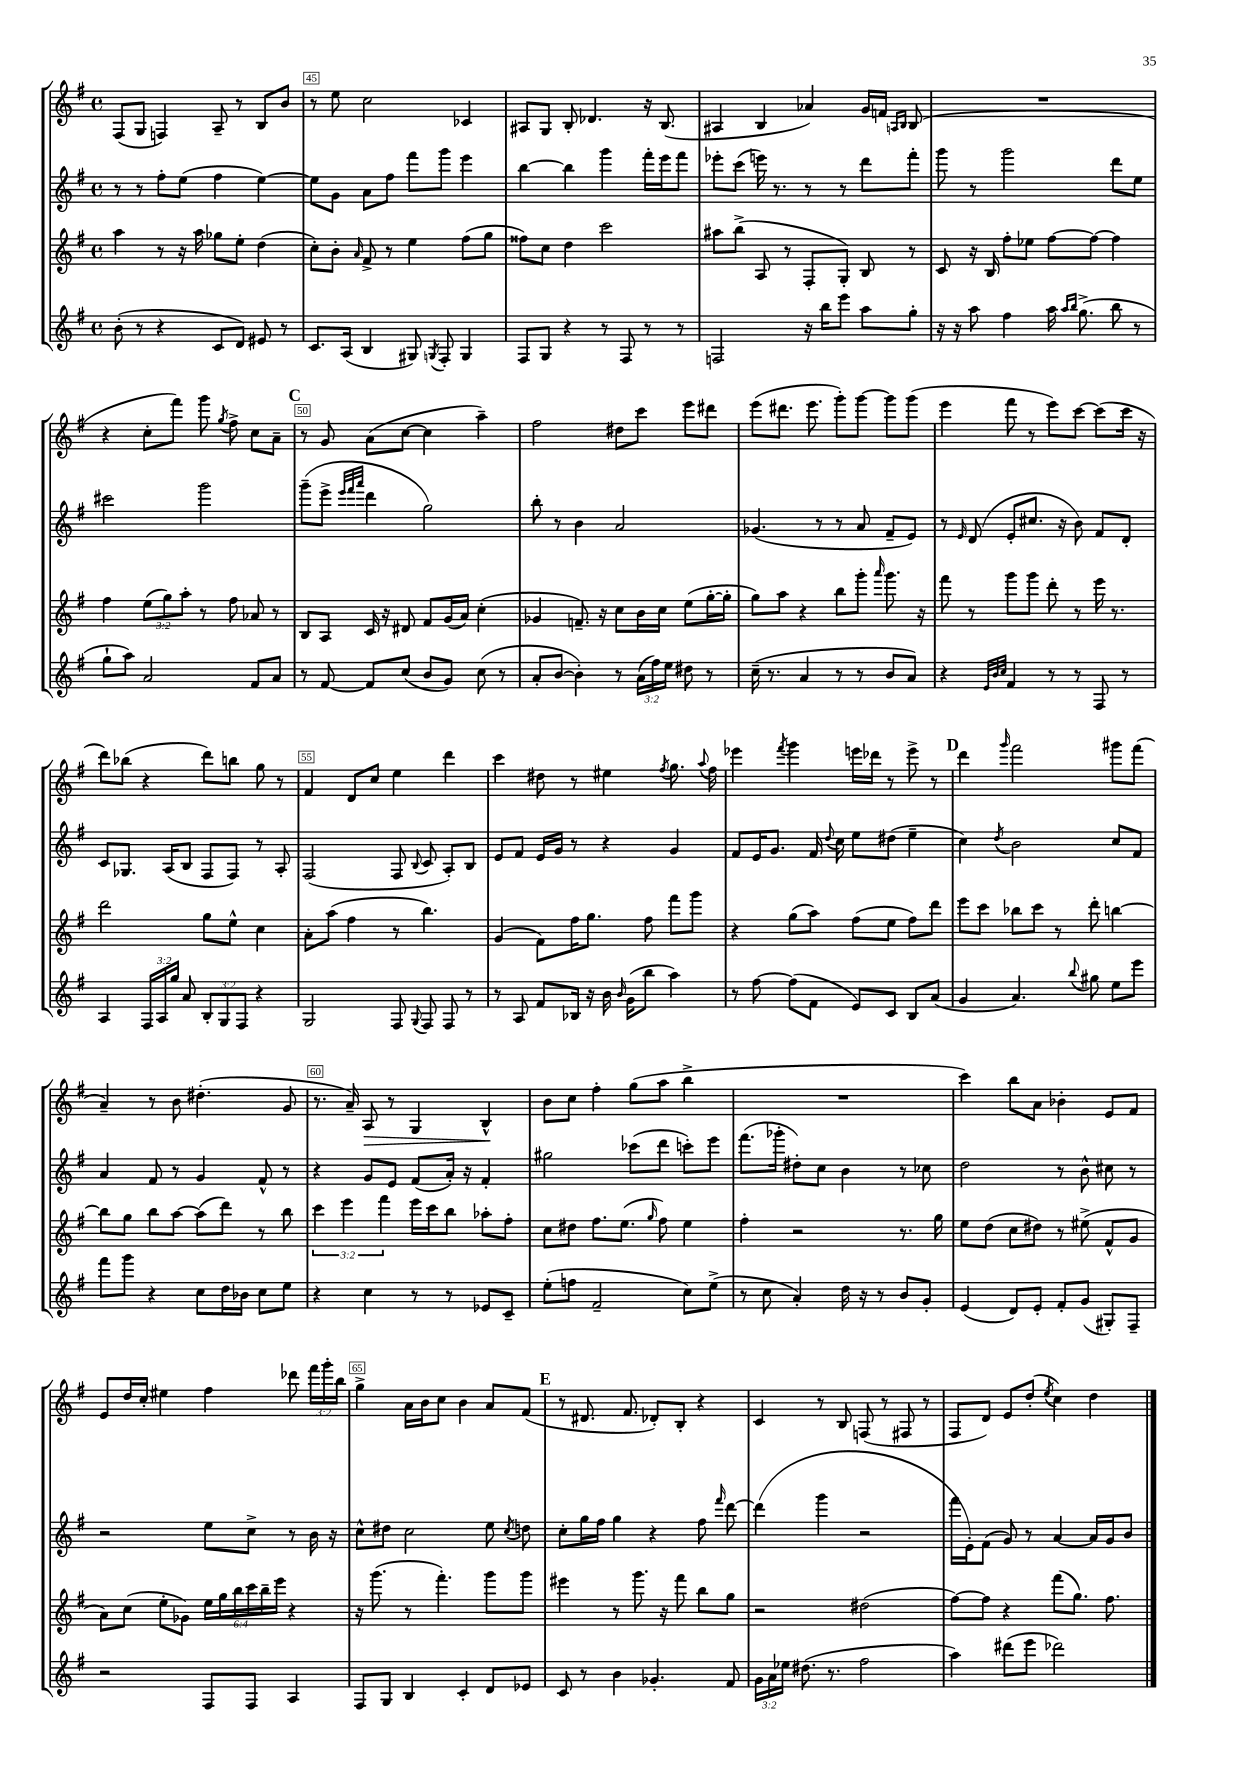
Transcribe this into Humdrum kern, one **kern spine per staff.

**kern	**kern	**kern	**kern	**dynam
*part4	*part3	*part2	*part1	*part1
*staff4	*staff3	*staff2	*staff1	*staff1
*clefG2	*clefG2	*clefG2	*clefG2	*
*k[f#]	*k[f#]	*k[f#]	*k[f#]	*
*M4/4	*M4/4	*M4/4	*M4/4	*
*met(c)	*met(c)	*met(c)	*met(c)	*
=44	=44	=44	=44	=44
(8b'\	4aa\	8r	(8F#/L	.
8r	.	8r	8G/J	.
4r	8r	8ff#'\L	4Fn/)	.
.	16r	(8ee\J	.	.
.	16aa\	.	.	.
8c/L	8gg-X\L	4ff#\	8A~/	.
8d/J)	8ee'\J	.	8r	.
8e#X/	(4dd\	[4ee\)	8B/L	.
8r	.	.	8b/J	.
=45	=45	=45	=45	=45
8.c/L	8cc'\L)	8ee\L]	8r	.
.	8b'\J	8g\J	8ee\	.
(16A/Jk	.	.	.	.
.	16qqa/	.	.	.
4B/	8f#^/	8a\L	2cc\	.
.	8r	8ff#\J	.	.
8G#X/)	4ee\	8fff#\L	.	.
8qGn/	.	.	.	.
8F#'/	.	8ggg\J	.	.
4G/	(8ff#\L	4eee\	4c-X/	.
.	8gg\J	.	.	.
=46	=46	=46	=46	=46
8F#/L	8ff##X\L)	[4bb\	8A#X/L	.
8G/J	8cc\J	.	8G/J	.
4r	4dd\	4bb\]	8B'/	.
.	.	.	4.d-X/	.
8r	2ccc\	4ggg\	.	.
8F#/	.	.	.	.
8r	.	16fff#'\LL	16r	.
.	.	16eee\J	(8.B/	.
8r	.	8fff#\J	.	.
=47	=47	=47	=47	=47
2Fn/	8aa#X\L	8eee-X'\L	4A#X/	.
.	(8bb^\J	(8ccc\J	.	.
.	8A/	16eeen\)	4B/	.
.	.	8.r	.	.
.	8r	.	.	.
16r	8F#'/L	8r	4a-X/)	.
16bb\KL	.	.	.	.
8eee\J	8G'/J)	8r	.	.
8aa\L	8B/	8ddd\L	16g/LL	.
.	.	.	16fn/JJ	.
.	.	.	16qqAn/LL	.
.	.	.	16qqB/JJ	.
8gg'\J	8r	8fff#'\J	(8B/	.
=48	=48	=48	=48	=48
16r	8c/	8ggg\	1r	.
16r	.	.	.	.
8aa\	16r	8r	.	.
.	16B/	.	.	.
4ff#\	8ff#'\L	2ggg\	.	.
.	8ee-X\J	.	.	.
16aa\	[8ff#\L	.	.	.
16qqaa/LL	.	.	.	.
16qqbb/JJ	.	.	.	.
(8.gg^\	.	.	.	.
.	8ff#\J_	.	.	.
8bb\	4ff#\]	8ddd\L	.	.
8r	.	8ee\J	.	.
!!LO:LB:g=z
=49	=49	=49	=49	=49
8gg`\L	4ff#\	2ccc#X\	4r	.
8aa\J)	.	.	.	.
2a/	(12ee\L	.	8cc'\L	.
.	12gg\)	.	.	.
.	.	.	8fff#\J)	.
.	12aa'\J	.	.	.
.	8r	2ggg\	8ggg\	.
.	.	.	8qgg/	.
.	8ff#\	.	8ff#^\	.
8f#/L	8a-X/	.	8cc\L	.
8a/J	8r	.	8a~\J	.
!!LO:REH:place=s1:t=C
=50	=50	=50	=50	=50
8r	8B/L	(8ggg~\L	8r	.
[8f#/	8A/J	8eee^\J	8g/	.
.	.	32qqeee/LLL	.	.
.	.	32qqfff#/	.	.
.	.	32qqaaa/JJJ	.	.
8f#/L]	16c/	4ddd\	(8a\L	.
.	16r	.	.	.
(8cc/J	8d#X/	.	[8cc\J	.
8b/L	8f#/L	2gg\)	4cc\]	.
8g/J)	(16g/L	.	.	.
.	16a/JJ)	.	.	.
(8cc\	(4cc'\	.	4aa~\)	.
8r	.	.	.	.
=51	=51	=51	=51	=51
8a'/L	4g-X/	8bb'\	2ff#\	.
[8b/J	.	8r	.	.
4b'\])	8.fn~/)	4b\	.	.
.	16r	.	.	.
8r	8cc\L	2a/	8dd#X\L	.
(24a\LL	16b\L	.	8ccc\J	.
24ff#\)	.	.	.	.
.	16cc\JJ	.	.	.
24ee\JJ	.	.	.	.
8dd#X\	(8ee\L	.	8eee\L	.
8r	[16gg'\L	.	8ddd#X\J	.
.	16gg'\JJ]	.	.	.
=52	=52	=52	=52	=52
(16cc~\	8gg\L)	(4.g-X/	(8eee\L	.
8.r	.	.	.	.
.	8aa\J	.	8.ddd#X\J	.
4a/	4r	.	.	.
.	.	.	8.eee\	.
.	.	8r	.	.
8r	8bb\L	8r	8ggg'\L)	.
8r	8ggg'\J	8a/	[8ggg\J	.
.	16qqaaa/	.	.	.
8b/L	8.ggg\	8f#~/L	8ggg\L]	.
8a/J)	.	8e/J)	(8ggg\J	.
.	16r	.	.	.
=53	=53	=53	=53	=53
4r	8fff#\	8r	4eee\	.
.	.	16qqe/	.	.
.	8r	(8d/	.	.
32qqe/LLL	.	.	.	.
32qqb/	.	.	.	.
32qqcc/JJJ	.	.	.	.
4f#/	8ggg\L	8e'/L	8fff#\	.
.	8ggg\J	8.cc#X/J	8r	.
8r	8ddd'\	.	8eee\L)	.
.	.	16r	.	.
8r	8r	8b\)	[8ccc\J	.
8F#/	16eee\	8f#/L	(8ccc\L]	.
.	8.r	.	.	.
8r	.	8d'/J	16ccc\Jk	.
.	.	.	16r	.
!!LO:LB:g=z
=54	=54	=54	=54	=54
4A/	2ddd\	8c/L	8ddd\L)	.
.	.	8.G-X/J	(8bb-X\J	.
24F#/LL	.	.	4r	.
24A/	.	.	.	.
.	.	(16A/KL	.	.
24gg/JJ	.	.	.	.
8a/	.	8B/J	.	.
12B'/L	8gg\L	8F#/L	8ddd\L)	.
12G/	.	.	.	.
.	8ee^^\J	8F#/J)	8bbn\J	.
12F#/J	.	.	.	.
4r	4cc\	8r	8gg\	.
.	.	8A'/	8r	.
=55	=55	=55	=55	=55
2G/	8a'\L	(2F#/	4f#/	.
.	(8aa\J	.	.	.
.	4ff#\	.	8d/L	.
.	.	.	8cc/J	.
8F#/	8r	8F#/	4ee\	.
8qqG/	.	8qqB/	.	.
8F#/	4.bb\)	8c/	.	.
8F#/	.	8A'/L)	4ddd\	.
8r	.	8B/J	.	.
=56	=56	=56	=56	=56
8r	(4g/	8e/L	4ccc\	.
8A/	.	8f#/J	.	.
8f#/L	8f#\L)	16e/LL	8dd#X\	.
.	.	16g/JJ	.	.
16B-X/Jk	16ff#\K	8r	8r	.
16r	8.gg\J	.	.	.
16b\	.	4r	4ee#X\	.
16qqb/	.	.	.	.
(16g\KL	.	.	.	.
8bb\J	8ff#\	.	.	.
.	.	.	8qff#/	.
4aa\)	8fff#\L	4g/	8.gg\	.
.	8ggg\J	.	.	.
.	.	.	8qqaa/	.
.	.	.	16ff#\	.
=57	=57	=57	=57	=57
8r	4r	8f#/L	4eee-X\	.
[8ff#\	.	16e/K	.	.
.	.	8.g/J	.	.
.	.	.	8qfff#/	.
(8ff#\L]	(8gg\L	.	4ggg\	.
8f#\J	8aa\J)	16f#/	.	.
.	.	8qqdd/	.	.
.	.	16cc\	.	.
8e/L)	(8ff#\L	8ee\L	16eeen\LL	.
.	.	.	16ddd-X\JJ	.
8c/J	8ee\J	(8dd#X\J	8r	.
8B/L	8ff#\L)	4ee~\	8eee^\	.
(8a/J	8ddd\J	.	8r	.
!!LO:REH:place=s1:t=D
=58	=58	=58	=58	=58
4g/	8eee\L	4cc\)	4ddd\	.
.	8ccc\J	.	.	.
.	.	8qdd/	16qqggg/	.
4.a/)	8bb-X\L	2b\	2fff#\	.
.	8ccc\J	.	.	.
.	8r	.	.	.
8qqbb/	.	.	.	.
8gg#X\	8ddd'\	.	.	.
8ee\L	[4bbn\	8cc/L	8ggg#X\L	.
8eee\J	.	8f#/J	(8fff#\J	.
!!LO:LB:g=z
=59	=59	=59	=59	=59
8fff#\L	8bb\L]	4a/	4a~/)	.
8ggg\J	8gg\J	.	.	.
4r	8bb\L	8f#/	8r	.
.	[8aa\J	8r	8b\	.
8cc\L	(8aa\L]	4g/	(4.dd#X'\	.
16dd\L	8ddd\J)	.	.	.
16b-X\JJ	.	.	.	.
8cc\L	8r	8f#^^/	.	.
8ee\J	8bb\	8r	8g/	.
=60	=60	=60	=60	=60
4r	6ccc\	4r	8.r	.
.	6eee\	.	.	.
.	.	.	16a~/)	.
!	!	!	!	!LO:HP:b
4cc\	.	8g/L	8A/	>
.	6fff#\	.	.	.
.	.	8e/J	8r	.
8r	16eee\LL	(8f#/L	4G/	.
.	16ccc\J	.	.	.
8r	8bb\J	16a'/Jk)	.	.
.	.	16r	.	.
8e-X/L	8aa-X'\L	4f#'/	4B^^/	.
8c~/J	8ff#'\J	.	.	.
.	.	.	.	]
=61	=61	=61	=61	=61
(8ee'\L	8cc\L	2gg#X\	8b\L	.
8ffn\J	8dd#X\J	.	8cc\J	.
2f#~/	8.ff#\L	.	4ff#'\	.
.	(8.ee\J	.	.	.
.	.	(8ccc-X\L	(8gg\L	.
.	16qqgg/	.	.	.
.	8ff#\)	8ddd\J	8aa\J	.
8cc\L)	4ee\	8cccn'\L)	4bb^\	.
(8ee^\J	.	8eee\J	.	.
=62	=62	=62	=62	=62
8r	4ff#'\	(8.fff#\L	1r	.
8cc\	.	.	.	.
.	.	16ggg-X'\Jk	.	.
4a'/)	2r	8dd#X'\L)	.	.
.	.	8cc\J	.	.
16dd\	.	4b\	.	.
16r	.	.	.	.
8r	.	.	.	.
8b/L	8.r	8r	.	.
8g'/J	.	8cc-X\	.	.
.	16gg\	.	.	.
=63	=63	=63	=63	=63
(4e/	8ee\L	2dd\	4ccc\)	.
.	(8dd\J	.	.	.
8d/L)	8cc\L	.	8bb\L	.
8e'/J	8dd#X\J)	.	8a\J	.
8f#'/L	8r	8r	4b-X'\	.
(8g/J	(8ee#X^\	8b^^\	.	.
8G#X'/L)	8f#^^/L	8cc#X\	8e/L	.
8F#~/J	8g/J	8r	8f#/J	.
!!LO:LB:g=z
=64	=64	=64	=64	=64
2r	8a\L)	2r	8e/L	.
.	(8cc\J	.	16dd/L	.
.	.	.	16cc'/JJ	.
.	8ee'\L	.	4ee#X\	.
.	8g-X\J)	.	.	.
8F#/L	24ee\LL	8ee\L	4ff#\	.
.	24gg\	.	.	.
.	24bb\	.	.	.
8F#/J	24ccc\	8cc^\J	.	.
.	24bb~\	.	.	.
.	24eee\JJ	.	.	.
4A/	4r	8r	8ddd-X\	.
.	.	16b\	24fff#\LL	.
.	.	.	24ggg'\	.
.	.	16r	.	.
.	.	.	24bb\JJ	.
=65	=65	=65	=65	=65
8F#/L	16r	8cc^^\L	4gg^\	.
.	(8.ggg\	.	.	.
8G/J	.	8dd#X\J	.	.
4B/	8r	2cc\	16a\LL	.
.	.	.	16b\J	.
.	4.fff#'\)	.	8cc\J	.
4c'/	.	.	4b\	.
8d/L	8ggg\L	8ee\	8a/L	.
.	.	8qcc/	.	.
8e-X/J	8ggg\J	8ddn\	(8f#/J	.
!!LO:REH:place=s1:t=E
=66	=66	=66	=66	=66
8c/	4eee#X\	8cc'\L	8r	.
8r	.	16gg\L	8.d#X/	.
.	.	16ff#\JJ	.	.
4b\	8r	4gg\	.	.
.	.	.	8.f#/	.
.	8.ggg\	.	.	.
4.g-X'/	.	4r	8d-X'/L)	.
.	16r	.	.	.
.	8fff#\	.	8B'/J	.
.	8bb\L	8ff#\	4r	.
.	.	16qqfff#/	.	.
8f#/	8gg\J	[8ddd\	.	.
=67	=67	=67	=67	=67
24g\LL	2r	(4ddd\]	4c/	.
24a\	.	.	.	.
24ee-X\JJ	.	.	.	.
(8.dd#X\	.	.	.	.
.	.	4ggg\	8r	.
8.r	.	.	.	.
.	.	.	8B/	.
2ff#\	(2dd#X\	2r	(8Fn/	.
.	.	.	8r	.
.	.	.	8F#X/	.
.	.	.	8r	.
=68	=68	=68	=68	=68
4aa\)	[8ff#\L)	16fff#\LL	8F#/L	.
.	.	16e'\J)	.	.
.	8ff#\J]	(8f#\J	8d/J)	.
(8ddd#X\L	4r	8g/)	8e/L	.
8eee\J	.	8r	(8dd'/J	.
.	.	.	8qee/	.
2ddd-X\)	(8fff#\L	[4a/	4cc\)	.
.	8.gg\J)	.	.	.
.	.	16a/LL]	4dd\	.
.	8.ff#\	16g/J	.	.
.	.	8b/J	.	.
==	==	==	==	==
*-	*-	*-	*-	*-
